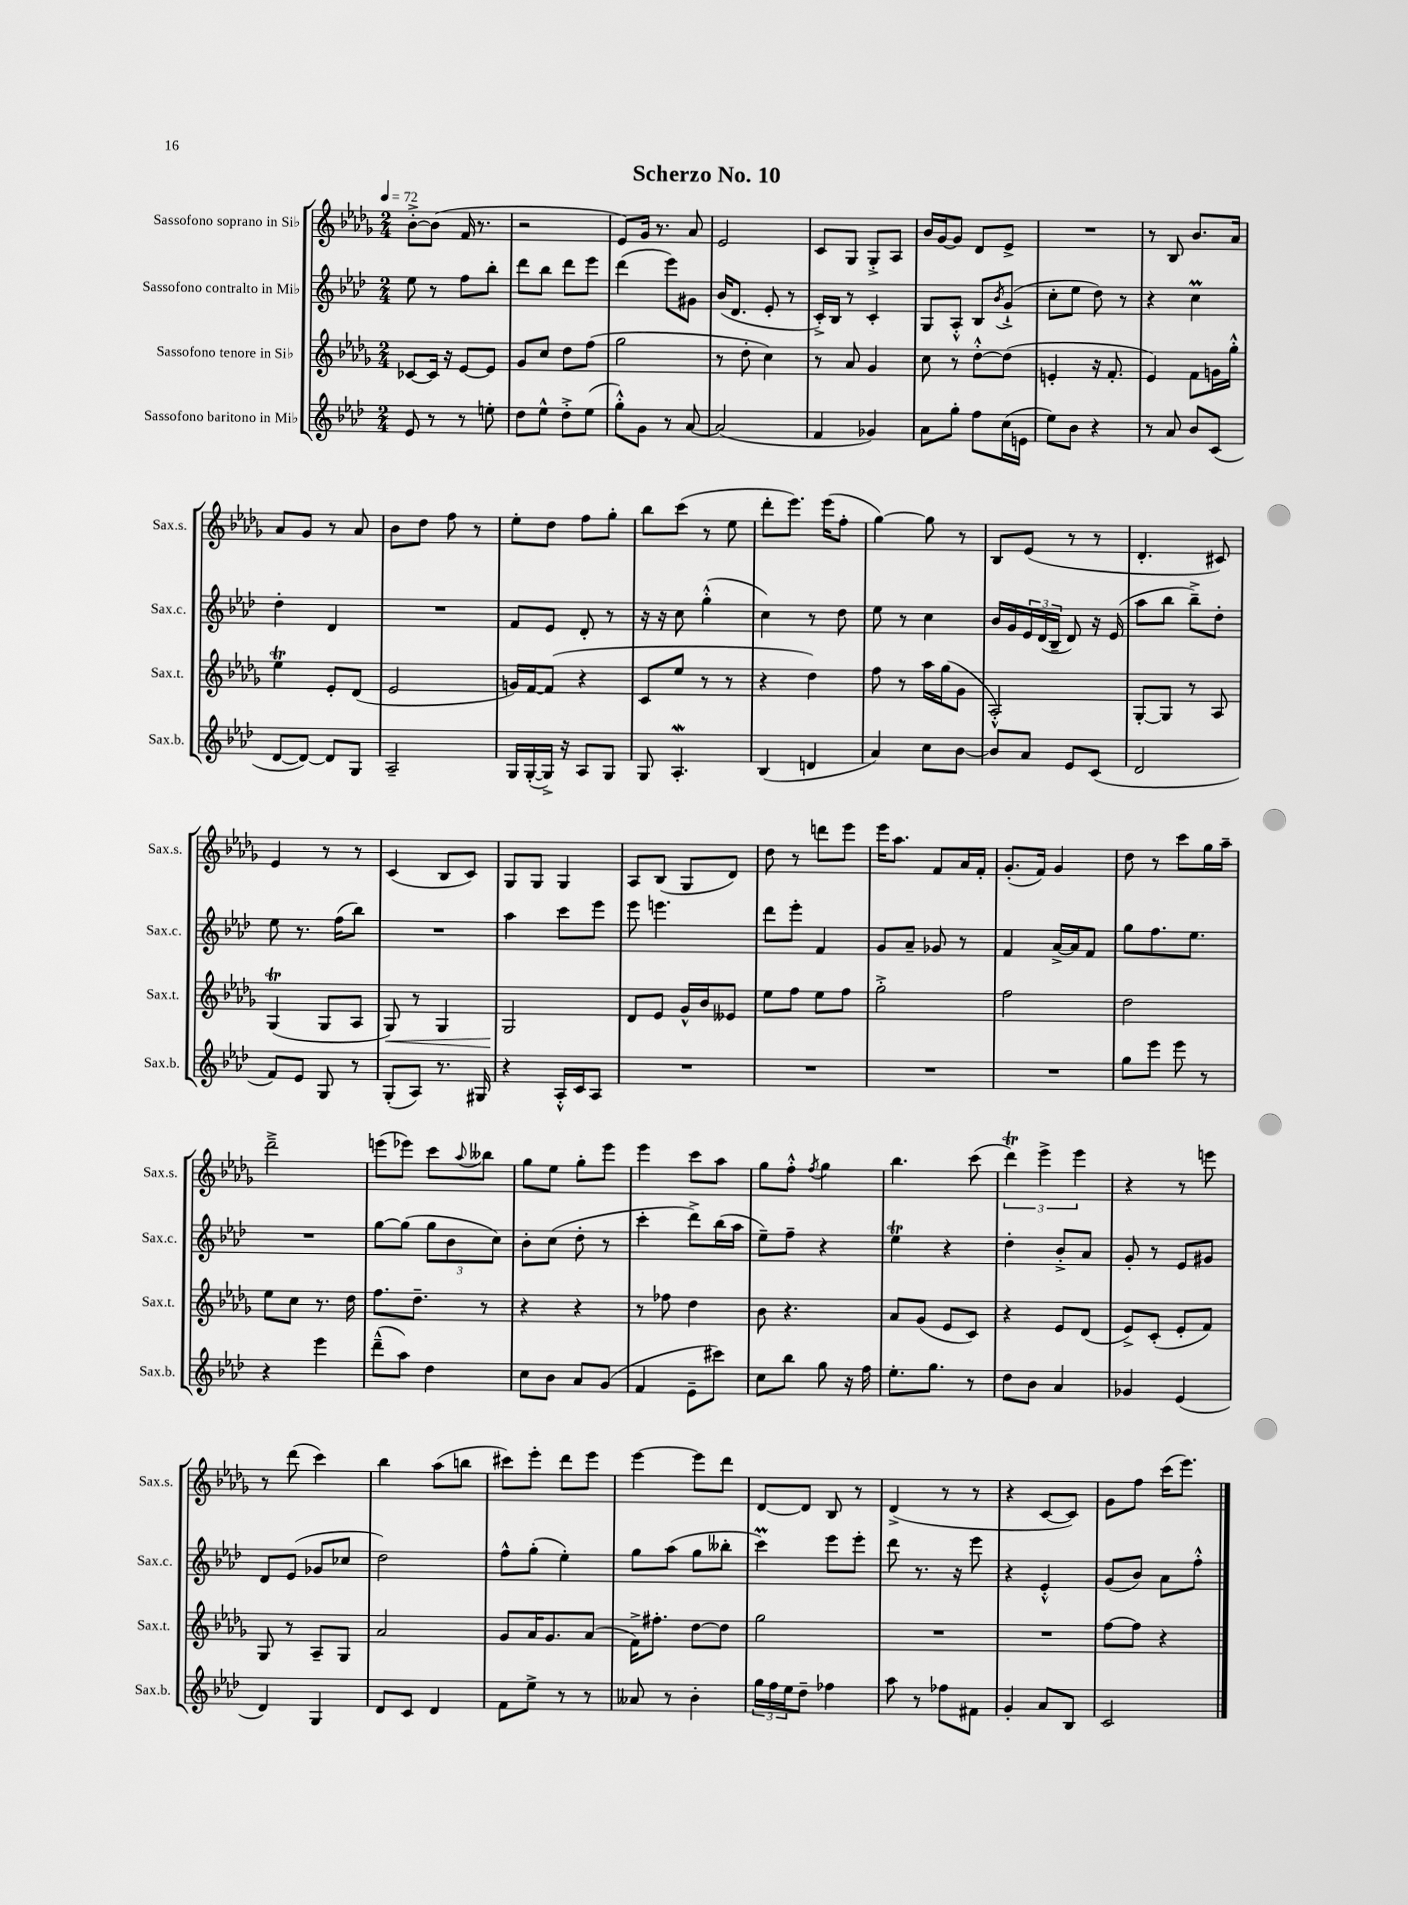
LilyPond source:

\header { title = "Scherzo No. 10" }
<<
\new StaffGroup <<
\new Staff = "s0" \with { instrumentName = "Sassofono soprano in Sib" shortInstrumentName = "Sax.s." } {
    \clef treble \key des \major \numericTimeSignature \time 2/4 \tempo 4 = 72
    bes'8~-.-> bes'8( f'16 r8. |
    r2 |
    ees'8) ges'16 r8. aes'8 |
    ees'2 |
    c'8 ges8 ges8-.-> aes8 |
    bes'16 ges'16~ ges'8 des'8 ees'8-> |
    R2 |
    r8 bes8 bes'8. aes'16 |
    aes'8 ges'8 r8 aes'8 |
    bes'8 des''8 f''8 r8 |
    ees''8-. des''8 f''8 ges''8-. |
    bes''8 c'''8( r8 ees''8 |
    des'''8-. ees'''8.) ees'''16( f''8-. |
    ges''4~) ges''8 r8 |
    bes8 ees'8( r8 r8 |
    des'4.-. cis'8) |
    ees'4 r8 r8 |
    c'4( bes8 c'8) |
    ges8 ges8 ges4 |
    aes8 bes8( ges8 des'8) |
    des''8 r8 d'''8 ees'''8 |
    ees'''16 aes''8. f'8 aes'16 f'16-. |
    ges'8.-.( f'16) ges'4 |
    des''8 r8 c'''8 ges''16 aes''16-- |
    des'''2---> |
    e'''8( ees'''8) c'''8 \appoggiatura { aes''8 } beses''8 |
    ges''8 ees''8 ges''8-. ees'''8 |
    ees'''4 c'''8 aes''8 |
    ges''8 f''8-.-^ \acciaccatura { f''8 } ges''4 |
    bes''4. c'''8( |
    \tuplet 3/2 { des'''4\trill) ees'''4-> ees'''4 } |
    r4 r8 e'''8 |
    r8 des'''8( c'''4) |
    bes''4 aes''8( b''8 |
    cis'''8) ees'''8-. des'''8 ees'''8 |
    ees'''4~ ees'''8 des'''8 |
    des'8~ des'8 bes8 r8 |
    des'4->( r8 r8 |
    r4 c'8~ c'8) |
    ges'8 f''8 c'''16( ees'''8.) \bar "|." |
}
\new Staff = "s1" \with { instrumentName = "Sassofono contralto in Mib" shortInstrumentName = "Sax.c." } {
    \clef treble \key aes \major \numericTimeSignature \time 2/4
    ees''8 r8 f''8 bes''8-. |
    des'''8 bes''8 des'''8 ees'''8 |
    des'''4( ees'''8) gis'8 |
    bes'16( des'8. ees'8-. r8 |
    c'16-.->) bes16 r8 c'4-. |
    g8 aes8-.-^ bes8 \acciaccatura { bes'8 } g'8-!->( |
    c''8-. ees''8 des''8) r8 |
    r4 c''4\prall |
    des''4-. des'4 |
    R2 |
    f'8 ees'8 des'8-. r8 |
    r16 r16 c''8 g''4-.-^( |
    c''4) r8 des''8 |
    ees''8 r8 c''4 |
    bes'16 g'16 \tuplet 3/2 { ees'16 des'16( bes16-- } des'8) r16 ees'16( |
    aes''8 bes''8 bes''8--->) des''8-. |
    ees''8 r8. f''16( bes''8) |
    R2 |
    aes''4 c'''8 ees'''8 |
    ees'''8 e'''4. |
    des'''8 ees'''8-. f'4 |
    g'8 aes'8-- ges'8 r8 |
    f'4 aes'16~-> aes'16 f'8 |
    g''8 f''8. ees''8. |
    R2 |
    g''8~ g''8( \tuplet 3/2 { g''8 bes'8 c''8) } |
    bes'8-. c''8( des''8-. r8 |
    c'''4-. des'''8->) bes''16( aes''16 |
    ees''8--) f''8-- r4 |
    ees''4\trill r4 |
    des''4-. bes'8-.-> aes'8 |
    g'8-. r8 ees'8 gis'8 |
    des'8 ees'8( ges'8 ces''8 |
    des''2) |
    f''8-^ g''8-.( ees''4-.) |
    g''8 aes''8( g''8 beses''8-. |
    c'''4\prall) ees'''8 ees'''8-. |
    des'''8 r8. r16 ees'''8 |
    r4 ees'4-.-^ |
    g'8( bes'8) aes'8 f''8-.-^ \bar "|." |
}
\new Staff = "s2" \with { instrumentName = "Sassofono tenore in Sib" shortInstrumentName = "Sax.t." } {
    \clef treble \key des \major \numericTimeSignature \time 2/4
    ces'8~ ces'16 r16 ees'8~ ees'8 |
    ges'8 c''8 des''8 f''8( |
    ges''2 |
    r8 des''8-. c''4) |
    r8 aes'8 ges'4 |
    c''8 r8 des''8~-.-^ des''8( |
    e'4-. r16 f'8.-. |
    ees'4) f'8 g'16 ges''16-.-^ |
    ees''4\trill ees'8-. des'8( |
    ees'2 |
    g'16) f'16~ f'8( r4 |
    c'8 ees''8 r8 r8 |
    r4 des''4) |
    f''8 r8 aes''16 ges''16( ges'8 |
    aes2-.-^) |
    ges8~-. ges8 r8 aes8 |
    ges4\trill( ges8 aes8 |
    ges8\<) r8 ges4 |
    ges2\! |
    des'8 ees'8 ges'16-^ bes'16 eeses'8 |
    ees''8 f''8 ees''8 f''8 |
    ges''2-.-> |
    f''2 |
    des''2 |
    ees''8 c''8 r8. des''16 |
    f''8. des''8.-- r8 |
    r4 r4 |
    r8 fes''8 des''4 |
    bes'8 r4. |
    aes'8 ges'8( ees'8 c'8) |
    r4 ees'8 des'8( |
    ees'8->) c'8-.( ees'8-. f'8) |
    ges8 r8 aes8-- ges8 |
    aes'2 |
    ges'8 aes'16 ges'8. aes'8( |
    f'16->) fis''8.-. des''8~ des''8 |
    ges''2 |
    R2 |
    R2 |
    f''8~ f''8 r4 \bar "|." |
}
\new Staff = "s3" \with { instrumentName = "Sassofono baritono in Mib" shortInstrumentName = "Sax.b." } {
    \clef treble \key aes \major \numericTimeSignature \time 2/4
    ees'8 r8 r8 e''8-. |
    des''8 ees''8-^ des''8-.-> ees''8( |
    g''8-.-^) g'8 r8 aes'8~ |
    aes'2( |
    f'4 ges'4) |
    aes'8 g''8-. f''8 c''16( e'16 |
    ees''8) bes'8 r4 |
    r8 aes'8 bes'8 c'8( |
    des'8~ des'8~) des'8 g8 |
    aes2-- |
    g16 g16~-.( g16->) r16 aes8 g8 |
    g8 aes4.-.\mordent |
    bes4( d'4 |
    aes'4) c''8 bes'8~ |
    bes'8 aes'8 ees'8 c'8( |
    des'2 |
    f'8) ees'8 g8 r8 |
    g8-.( aes8) r8. gis16 |
    r4 aes16-.-^ c'16 aes8 |
    R2 |
    R2 |
    R2 |
    R2 |
    g''8 ees'''8 ees'''8 r8 |
    r4 ees'''4 |
    des'''8---^( aes''8) des''4 |
    c''8 bes'8 aes'8 g'8( |
    f'4 ees'8-- cis'''8) |
    c''8 bes''8 g''8 r16 f''16 |
    ees''8.-. g''8. r8 |
    des''8 bes'8 aes'4 |
    ges'4 ees'4( |
    des'4) g4 |
    des'8 c'8 des'4 |
    f'8 ees''8-> r8 r8 |
    aeses'8 r8 bes'4-. |
    \tuplet 3/2 { g''16 f''16 ees''16 } des''8-- fes''4 |
    aes''8 r8 fes''8 fis'8 |
    g'4-. aes'8 bes8 |
    c'2 \bar "|." |
}
>>
>>
\layout { \context { \Score \remove "Bar_number_engraver" } }
